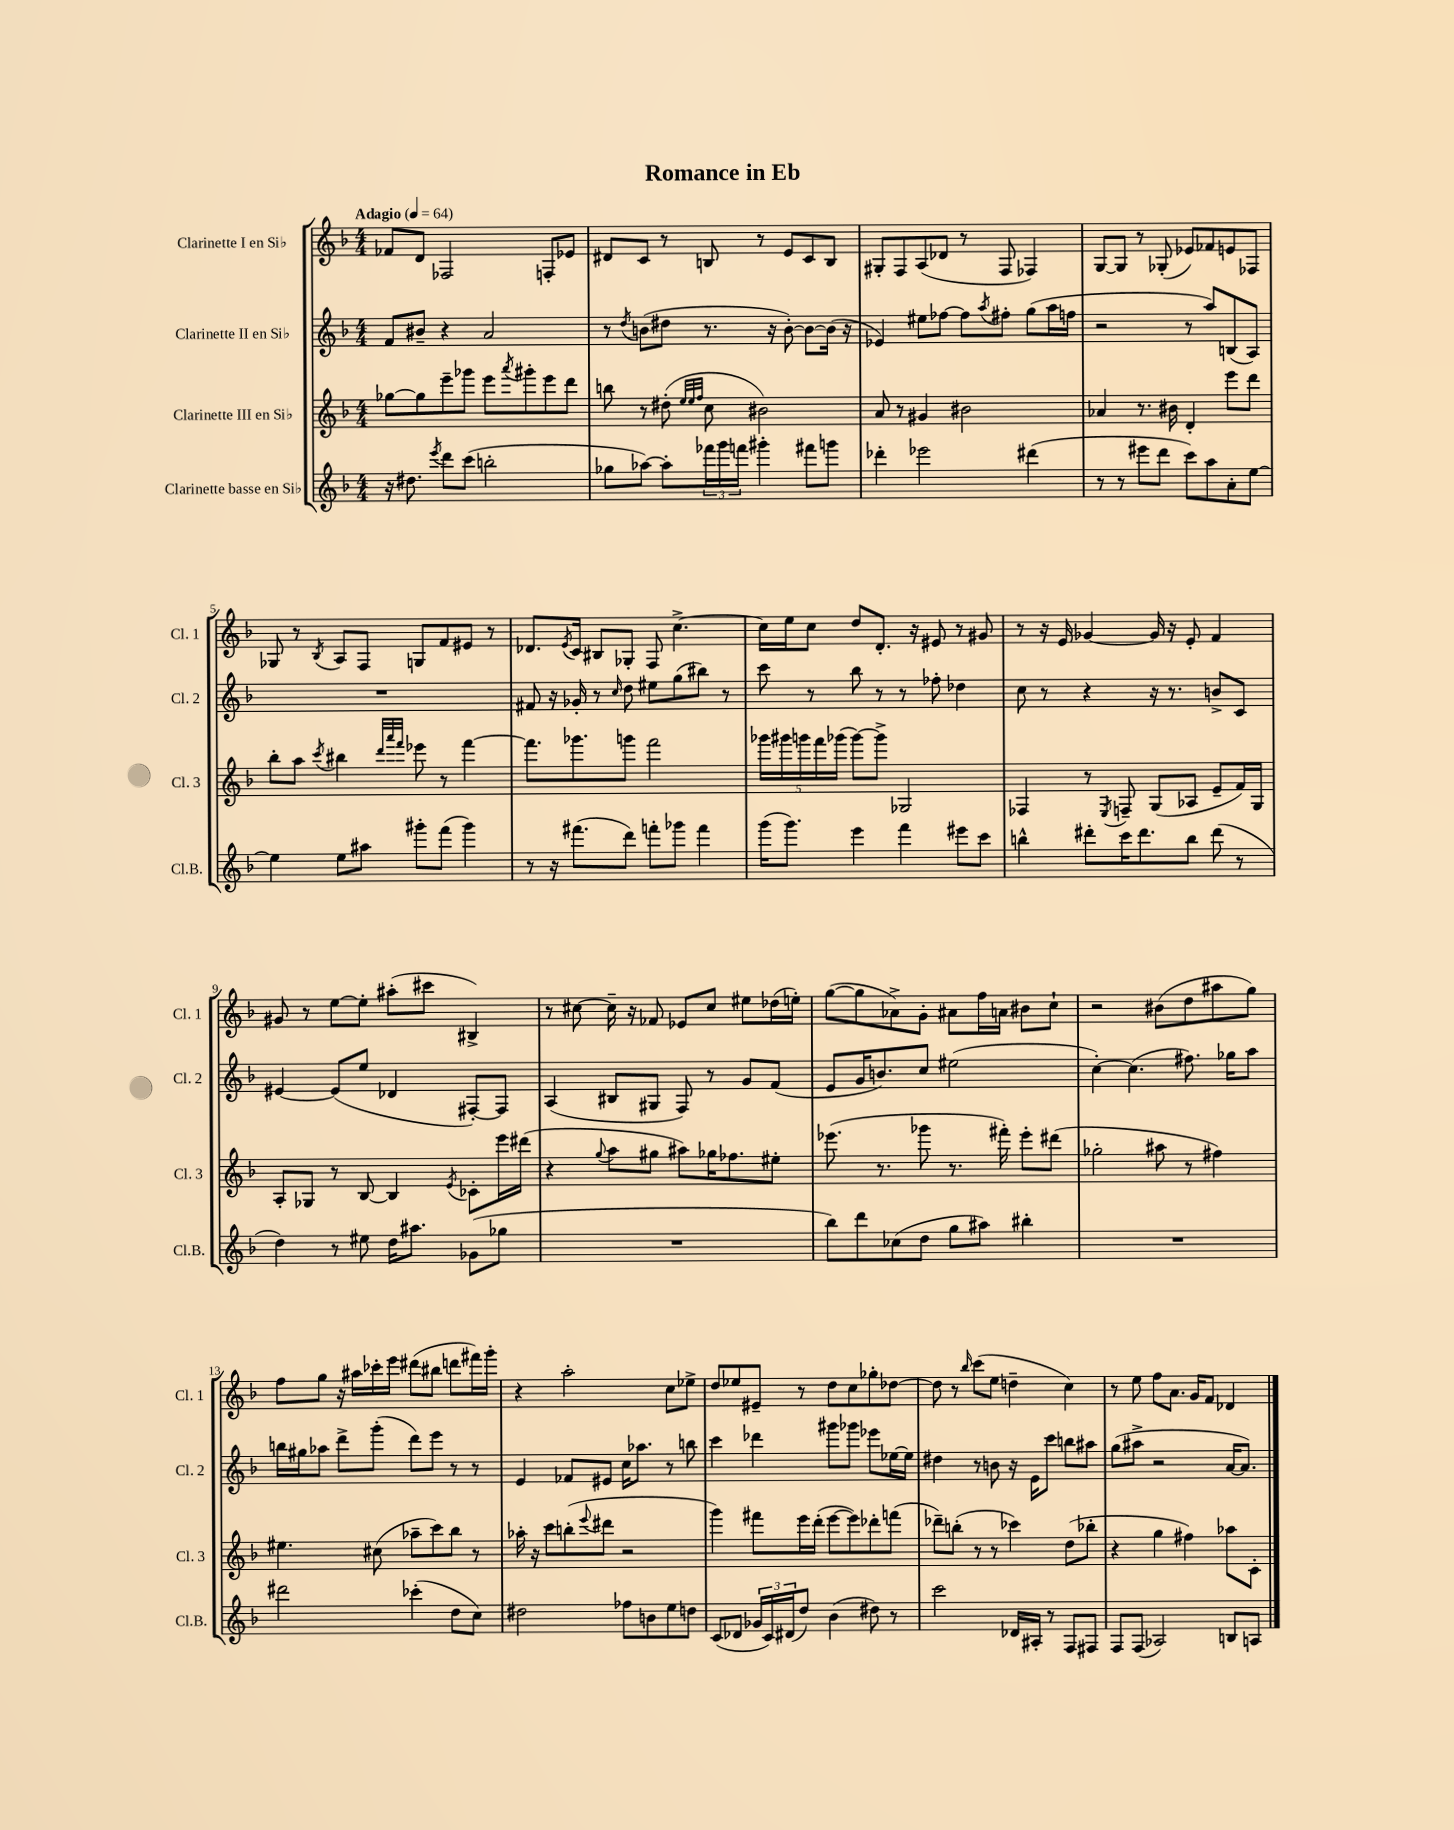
\header { title = "Romance in Eb" }
<<
\new StaffGroup <<
\new Staff = "s0" \with { instrumentName = "Clarinette I en Sib" shortInstrumentName = "Cl. 1" } {
    \clef treble \key f \major \numericTimeSignature \time 4/4 \tempo "Adagio" 4 = 64
    fes'8 d'8 fes2 f8-. ees'8 |
    dis'8 c'8 r8 b8 r8 e'8 c'8 b8 |
    gis8-. f8 a8( des'8 r8 f8 fes4) |
    g8~ g8 r8 ges8-.( ees'8) fes'8 e'8 fes8 |
    ges8 r8 \acciaccatura { bes8 } a8 f8 g8 f'8 eis'8 r8 |
    des'8. \acciaccatura { e'8 } c'16 bis8 ges8-. f8 c''4.~-> |
    c''16 e''16 c''8 d''8 d'8.-. r16 eis'8 r8 gis'8 |
    r8 r16 e'16 ges'4~ ges'16 r16 e'8-. f'4 |
    gis'8 r8 e''8~ e''8-. ais''8-.( cis'''8 bis4->) |
    r8 cis''8~ cis''16-- r16 fes'8 ees'8 cis''8 eis''8 des''16( e''16-.) |
    g''8~( g''8 aes'8->) g'8-. ais'8 f''16 a'16 bis'8 c''8-! |
    r2 bis'8( d''8 ais''8 g''8) |
    f''8 g''8 r16 ais''16 ces'''16-. e'''16 dis'''8( bis''8 d'''8 fis'''16) g'''16-. |
    r4 a''2-. c''8 ees''8-> |
    d''8 ees''8 eis'8-- r8 d''8 c''8 ges''8-. des''8~ |
    des''8 r8 \grace { bes''16 } c'''8( e''8 d''4-- c''4) |
    r8 e''8 f''8 a'8. g'16 f'8 des'4 \bar "|." |
}
\new Staff = "s1" \with { instrumentName = "Clarinette II en Sib" shortInstrumentName = "Cl. 2" } {
    \clef treble \key f \major \numericTimeSignature \time 4/4
    f'8 bis'8-- r4 a'2 |
    r8 \acciaccatura { d''8 } b'8( dis''8 r8. r16 b'8~-.) b'8~ b'16( r16 |
    ees'4) eis''8 fes''8~ fes''8 \acciaccatura { a''8 } fis''8-. g''8( a''16 f''16 |
    r2 r8 a''8) b8( a8) |
    R1 |
    fis'8 r16 ges'16-. r8 \grace { c''16 } d''8 eis''8 g''8( bis''8) r8 |
    c'''8 r8 bes''8 r8 r8 fes''8-. des''4 |
    c''8 r8 r4 r16 r8. b'8-> c'8 |
    eis'4~ eis'8( e''8 des'4 fis8~-.) fis8 |
    a4( bis8 gis8 f8) r8 g'8 f'8( |
    e'8 g'16 b'8.) c''8 eis''2( |
    c''4~-.) c''4.( fis''8.) ges''16 a''8 |
    b''16 gis''16 aes''8 d'''8-> g'''8-.( d'''8) e'''8 r8 r8 |
    e'4 fes'8 eis'8 c''16 aes''8. r8 b''8 |
    c'''4 des'''4 gis'''8 ges'''8 ees'''8 ees''16~ ees''16 |
    dis''4 r8 b'8 r16 e'16 c'''8 b''8 ais''8 |
    g''8( ais''8-> r2 a'16~ a'8.) \bar "|." |
}
\new Staff = "s2" \with { instrumentName = "Clarinette III en Sib" shortInstrumentName = "Cl. 3" } {
    \clef treble \key f \major \numericTimeSignature \time 4/4
    ges''8~ ges''8 e'''8-- ges'''8 e'''8 \acciaccatura { a'''8 } gis'''8-. e'''8 d'''8 |
    b''8 r8 dis''8-.( \grace { e''32 e''32 f''32 } c''8 bis'2) |
    a'8 r8 gis'4 bis'2 |
    aes'4 r8. bis'16 d'4-. e'''8 d'''8 |
    bes''8-. a''8 \acciaccatura { c'''8 } bis''4 \grace { d'''32 a'''32 f'''32 } ees'''8 r8 f'''4~ |
    f'''8. ges'''8. g'''8 f'''2 |
    \tuplet 5/4 { ges'''16 gis'''16 g'''16 f'''16 ges'''16( } ges'''8~) ges'''8-> ges2 |
    fes4 r8 \acciaccatura { e8 } f8-- g8( aes8 e'8-- f'16) g16 |
    a8-. ges8 r8 bes8~ bes4 \acciaccatura { e'8 } ces'8-. e'''16 dis'''16( |
    r4 \appoggiatura { g''8 } a''8 gis''8 ais''8) ges''16 fes''8. eis''8-. |
    ees'''8.( r8. ges'''8 r8. fis'''16-.) ees'''8-. dis'''8( |
    ges''2-. ais''8 r8 fis''4) |
    eis''4. cis''8( aes''8-- c'''8) bes''8 r8 |
    aes''16-. r16 c'''8 b''8-.( \appoggiatura { e'''8 } dis'''8 r2 |
    g'''4) fis'''8 e'''16 d'''16-.( e'''8~ e'''8) des'''8-. f'''8( |
    des'''8--) b''8-.( r8 r8 ces'''4) d''8( bes''8-. |
    r4 g''4 fis''4) aes''8 c'8-. \bar "|." |
}
\new Staff = "s3" \with { instrumentName = "Clarinette basse en Sib" shortInstrumentName = "Cl.B." } {
    \clef treble \key f \major \numericTimeSignature \time 4/4
    r16 dis''8. \acciaccatura { e'''8 } d'''8 c'''8( b''2-. |
    ges''8 aes''8~) aes''8-. \tuplet 3/2 { fes'''16 g'''16 f'''16 } gis'''4-. fis'''8 g'''8 |
    des'''4-. ees'''2 dis'''4( |
    r8 r8 eis'''8 d'''8 c'''8) a''8 a'8-. e''8~ |
    e''4 e''8 ais''8 gis'''8-. f'''8( gis'''4) |
    r8 r16 fis'''8.( d'''8) f'''8-. ges'''8 f'''4 |
    g'''16( g'''8.) e'''4 f'''4 eis'''8 c'''8 |
    b''4-^ dis'''8-. c'''16 dis'''8. b''8 dis'''8( r8 |
    d''4) r8 eis''8 d''16 ais''8. ges'8( ges''8 |
    R1 |
    bes''8) d'''8 ces''8( d''8 g''8 ais''8) bis''4-. |
    R1 |
    dis'''2 ces'''4-.( d''8 c''8) |
    dis''2 fes''8 b'8 e''8 d''8 |
    c'8( des'8 \tuplet 3/2 { ges'16 c'16) dis'16( } d''8) bes'4( dis''8) r8 |
    c'''2 des'16 ais16-. r8 f8 fis8 |
    f8 f8( aes2) b8 a8 \bar "|." |
}
>>
>>
